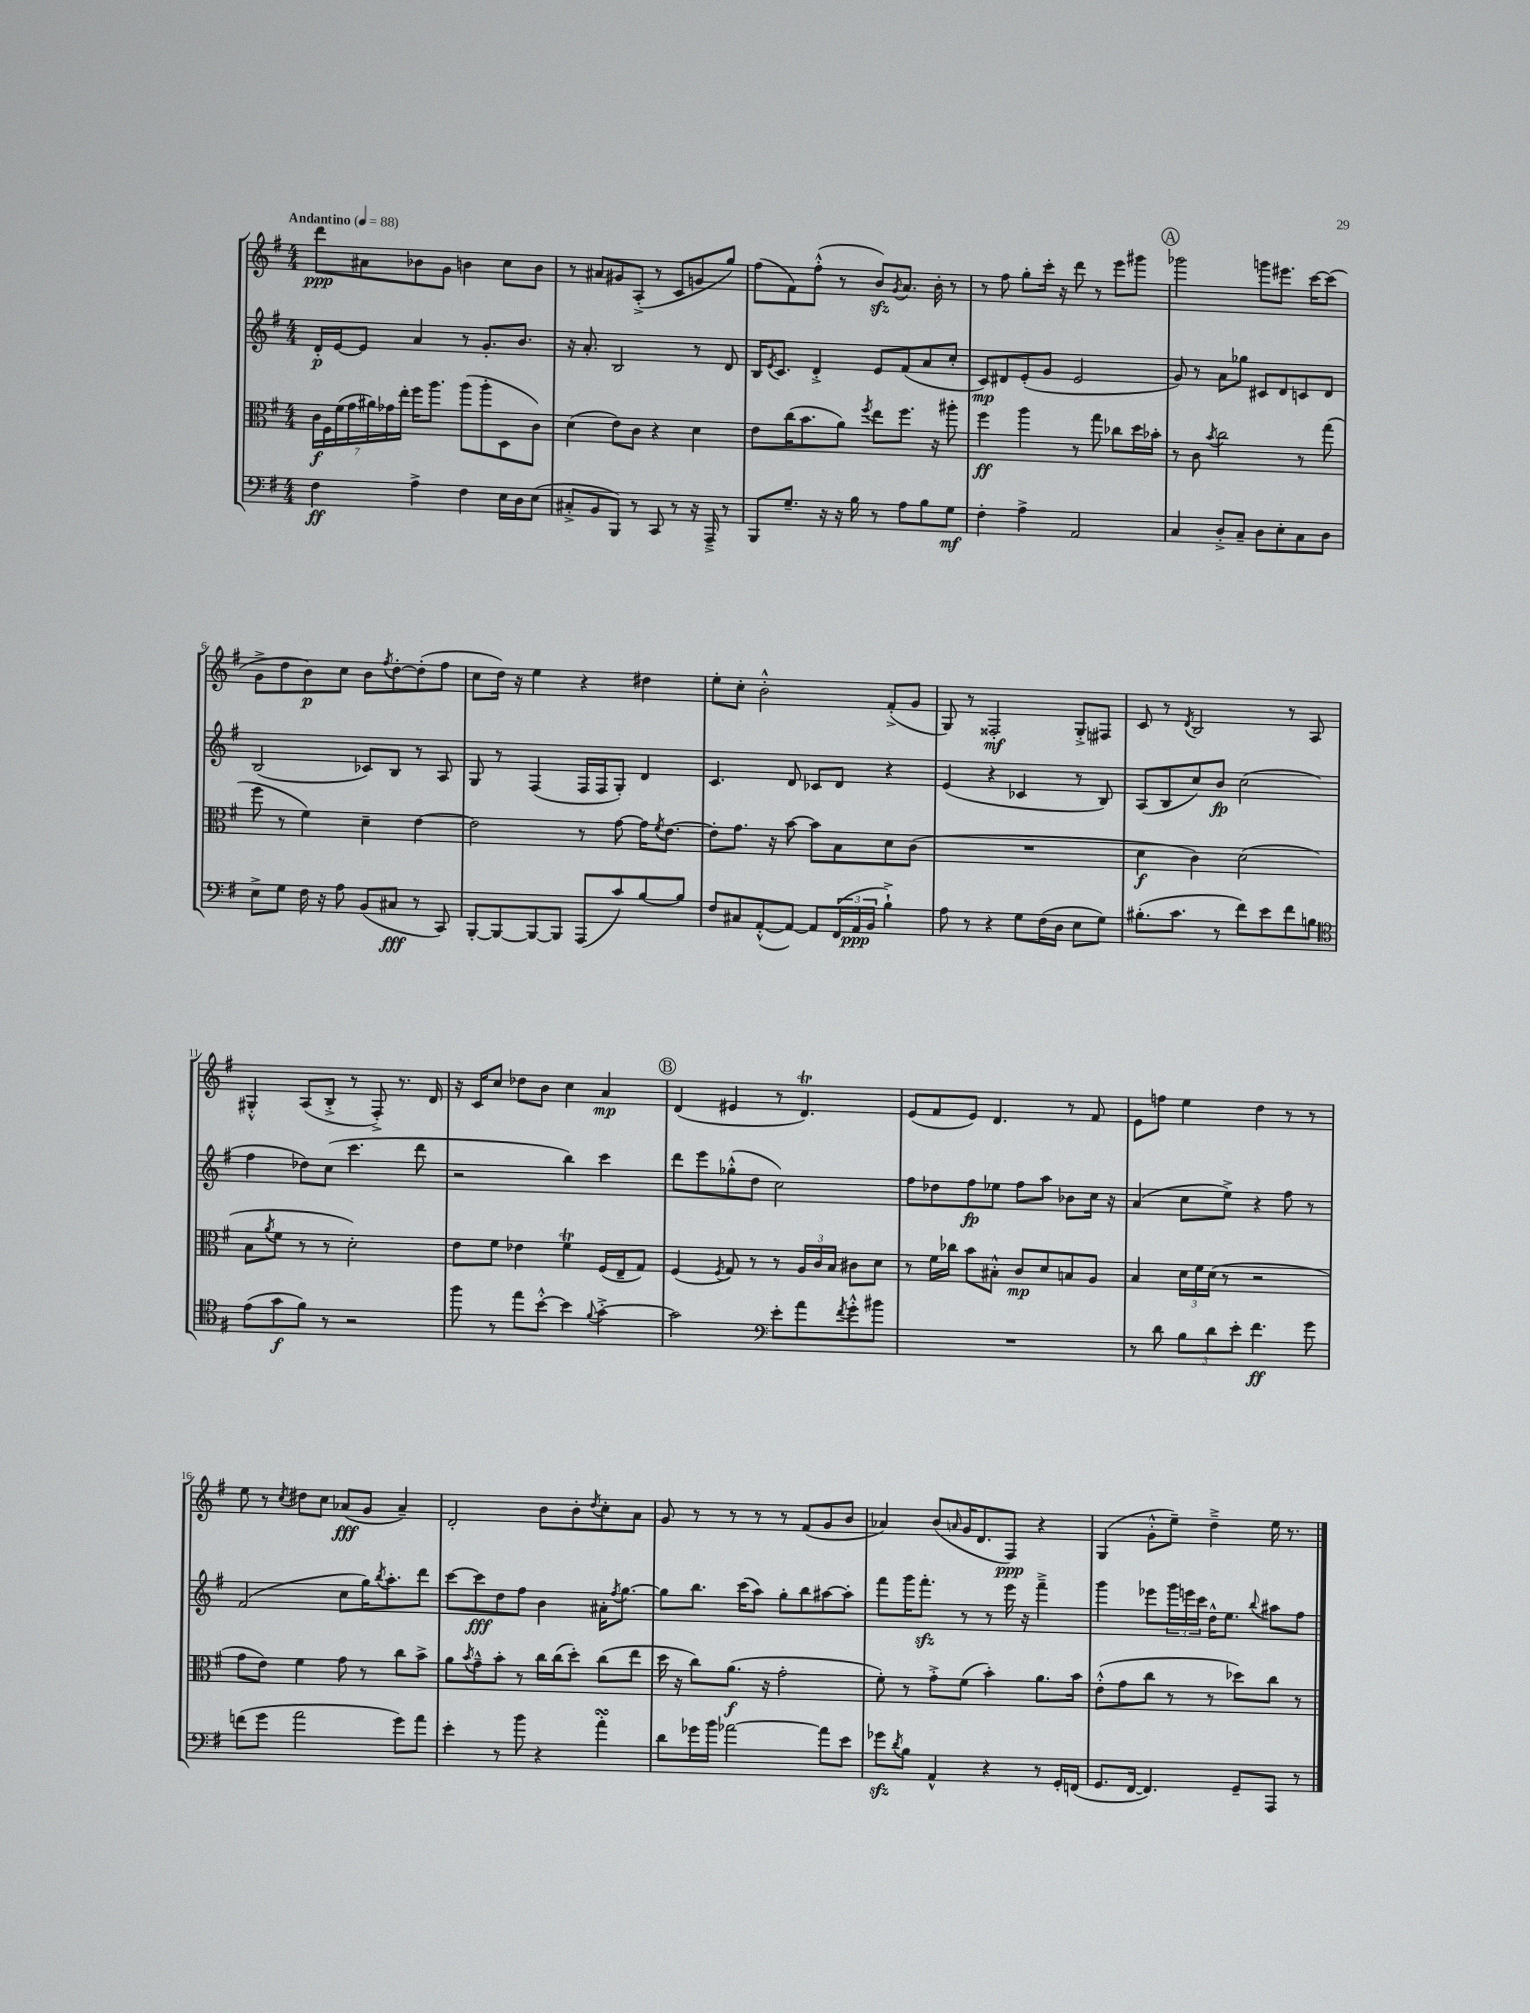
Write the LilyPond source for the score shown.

<<
\new StaffGroup <<
\new Staff = "s0" {
    \clef treble \key g \major \numericTimeSignature \time 4/4 \tempo "Andantino" 4 = 88
    d'''8\ppp ais'8 bes'8 g'8 b'4 c''8 b'8 |
    r8 ais'8 gis'8 a8-.->( r8 c'8 g'8 g''8) |
    fis''8( fis'8) fis''8-.-^( r8 b'8\sfz) \acciaccatura { g'8 } a'8. b'16-. r8 |
    r8 fis''8 g''8-. c'''16-. r16 d'''8 r8 e'''8 gis'''8 |
    \mark \markup { \circle "A" } ges'''2 g'''8 eis'''8. c'''16~ c'''8( |
    g'8-> d''8 b'8\p) c''8 b'8 \acciaccatura { fis''8 } d''8~-. d''8-.( fis''8 |
    c''8 d''16) r16 e''4 r4 dis''4 |
    e''8-. c''8-. b'2-.-^ fis'8-.->( g'8 |
    g8) r8 fisis2-.\mf g8-.-> fis8 |
    c'8 r8 \acciaccatura { d'8 } b2 r8 a8 |
    gis4-.-^ a8( b8-.-> r8 fis8-.->) r8. d'16 |
    r16 c'16 c''8 des''8 b'8 c''4 a'4\mp |
    \mark \markup { \circle "B" } d'4( eis'4 r8 d'4.\trill) |
    e'8( fis'8 e'8) d'4. r8 fis'8 |
    e'8 f''8 e''4 d''4 r8 r8 |
    e''8 r8 \acciaccatura { c''8 } dis''8 c''8 aes'8\fff( g'8 aes'4--) |
    d'2-. b'8 b'8-. \acciaccatura { d''8 } c''8-. a'8 |
    g'8 r8 r8 r8 r8 fis'8( g'8 b'8 |
    aes'4) b'8( \grace { a'16 } g'16 d'8. fis8\ppp) r4 |
    g4( g'8-.-^ e''8--) d''4---> e''16 r8. \bar "|." |
}
\new Staff = "s1" {
    \clef treble \key g \major \numericTimeSignature \time 4/4
    d'16-.\p e'16~ e'8 a'4 r8 g'8.-. b'8. |
    r16 a'8.-. b2 r8 d'8 |
    b16 \acciaccatura { e'8 } c'8. d'4-.-> e'8 fis'8( a'8 c''8-. |
    c'8\mp) dis'8 e'8-.( g'8 e'2 |
    \mark \markup { \circle "A" } g'8) r8 a'8 ges''8 cis'8 d'8 c'8 d'8 |
    b2( ces'8) b8 r8 a8 |
    g8 r8 fis4( fis16 fis16 g8-.) d'4 |
    c'4. d'8 ces'8 d'8 r4 |
    e'4( r4 ces'4 r8 b8) |
    a8( b8 c''8) b'8\fp c''2( |
    fis''4 des''8) c''8( c'''4. d'''8 |
    r2 b''4) c'''4 |
    \mark \markup { \circle "B" } d'''8 e'''8 ges''8-.-^( d''8 c''2) |
    fis''8 des''8 fis''8\fp ees''8 fis''8 a''8 bes'8 c''16 r16 |
    a'4( c''8 e''8->) r4 fis''8 r8 |
    fis'2( c''8 g''16) \acciaccatura { b''8 } a''8.-. d'''8 |
    c'''8~ c'''8\fff d''8 fis''8 b'4 ais'16-. \acciaccatura { fis''8 } g''8.~ |
    g''8 b''8. c'''16( a''8) g''8-. b''8 ais''8~ ais''8-. |
    fis'''8 g'''16 fis'''8.-.\sfz r8 r8 e'''16 r16 fis'''4---> |
    g'''4 ees'''8 \tuplet 3/2 { g'''16 e'''16 c'''16 } d''16-^ e''8. \appoggiatura { b''8 } ais''8 fis''8 \bar "|." |
}
\new Staff = "s2" {
    \clef alto \key g \major \numericTimeSignature \time 4/4
    \tuplet 7/4 { c'16\f fis16 fis'16( g'16 ais'16) ges'16 e''16-. } fis''16 a''8. a''8( a''8-. d8 c'8) |
    d'4( e'8) c'8 r4 d'4 |
    e'8 c''16( b'8. a'8) \acciaccatura { fis''8 } e''8 fis''8. r16 ais''8-. |
    fis''4\ff a''4 r8 g''8 ces''8 d''16 bes'16-. |
    \mark \markup { \circle "A" } r8 c'8 \acciaccatura { b'8 } c''2 r8 g''8( |
    fis''8 r8 fis'4) d'4-- e'4~ |
    e'2 r8 g'8~ g'16 \acciaccatura { fis'8 } e'8.~ |
    e'8-. g'8. r16 b'8~ b'8 b8 d'8 c'8( |
    R1 |
    d'4\f c'4) d'2( |
    b8 \acciaccatura { a'8 } fis'8 r8 r8 d'2-.) |
    e'8 fis'8 ees'4 fis'4\trill fis16( e16-- g8) |
    \mark \markup { \circle "B" } fis4( \acciaccatura { fis8 } g8) r8 r8 \tuplet 3/2 { a16 c'16 b16 } cis'8 d'8 |
    r8 fis'16 ces''16 b'8 bis8-.-^ c'8\mp d'8 b8 a8 |
    b4 \tuplet 3/2 { d'16 fis'16 d'16( } r8 r2 |
    g'8 e'8) fis'4 g'8 r8 c''8 b'8-> |
    a'8 \acciaccatura { b'8 } g'8---^ b'8-. r8 c''16 c''16( d''8-.) c''8( e''8 |
    d''16 r16 c''8) a'8.\f( r16 g'2-. |
    fis'8-.) r8 g'8-.-> fis'8( b'4-.) a'8. b'16 |
    e'8-.-^( g'8 c''8 r8 r8 des''8) c''8 r8 \bar "|." |
}
\new Staff = "s3" {
    \clef bass \key g \major \numericTimeSignature \time 4/4
    fis4\ff a4-> fis4 e16 d16 e8( |
    cis8-.-> b,8 b,,8) r8 c,8 r8 r16 a,,16---> r8 |
    b,,8 g8.-- r16 r16 b16 r8 a8 b8 g8\mf |
    fis4-. a4-> a,2 |
    \mark \markup { \circle "A" } c4 d8-.-> c8-- d8 e8-. c8 d8 |
    e8-> g8 fis16 r16 a8 b,8( cis8\fff r8 c,8) |
    b,,8~-. b,,8~ b,,8~ b,,8 a,,8( c'8) b8~ b8 |
    fis8 cis8 a,8~-.-^( a,8~) a,8 \tuplet 3/2 { fis,16( a,16\ppp b,16 } b4-!->) |
    a8 r8 r4 g8 fis16( d16 e8 g8) |
    bis8.-.( c'8. r8 fis'8) e'8 fis'8 b8 |
    \clef tenor e'8( g'8\f fis'8) r8 r2 |
    fis''8 r8 e''8 b'8~-.-^ b'4 \appoggiatura { fis'8 } g'4~-.-> |
    \mark \markup { \circle "B" } g'2 \clef bass e'8-. a'8 \acciaccatura { fis'8 } g'8-.-^ bis'8 |
    R1 |
    r8 d'8 \tuplet 3/2 { b8 d'8 e'8-. } fis'4.\ff g'8 |
    f'8( g'8 a'2 g'8) a'8 |
    e'4-. r8 b'8 r4 a'4-.\turn |
    d'8 ges'16 b'16 aes'2~ aes'8 e'8 |
    ges'8\sfz \acciaccatura { d'8 } b8 a,4-^ r4 r8 g,16-. f,16( |
    g,8. fis,16~ fis,4.) g,8-- a,,8 r8 \bar "|." |
}
>>
>>
